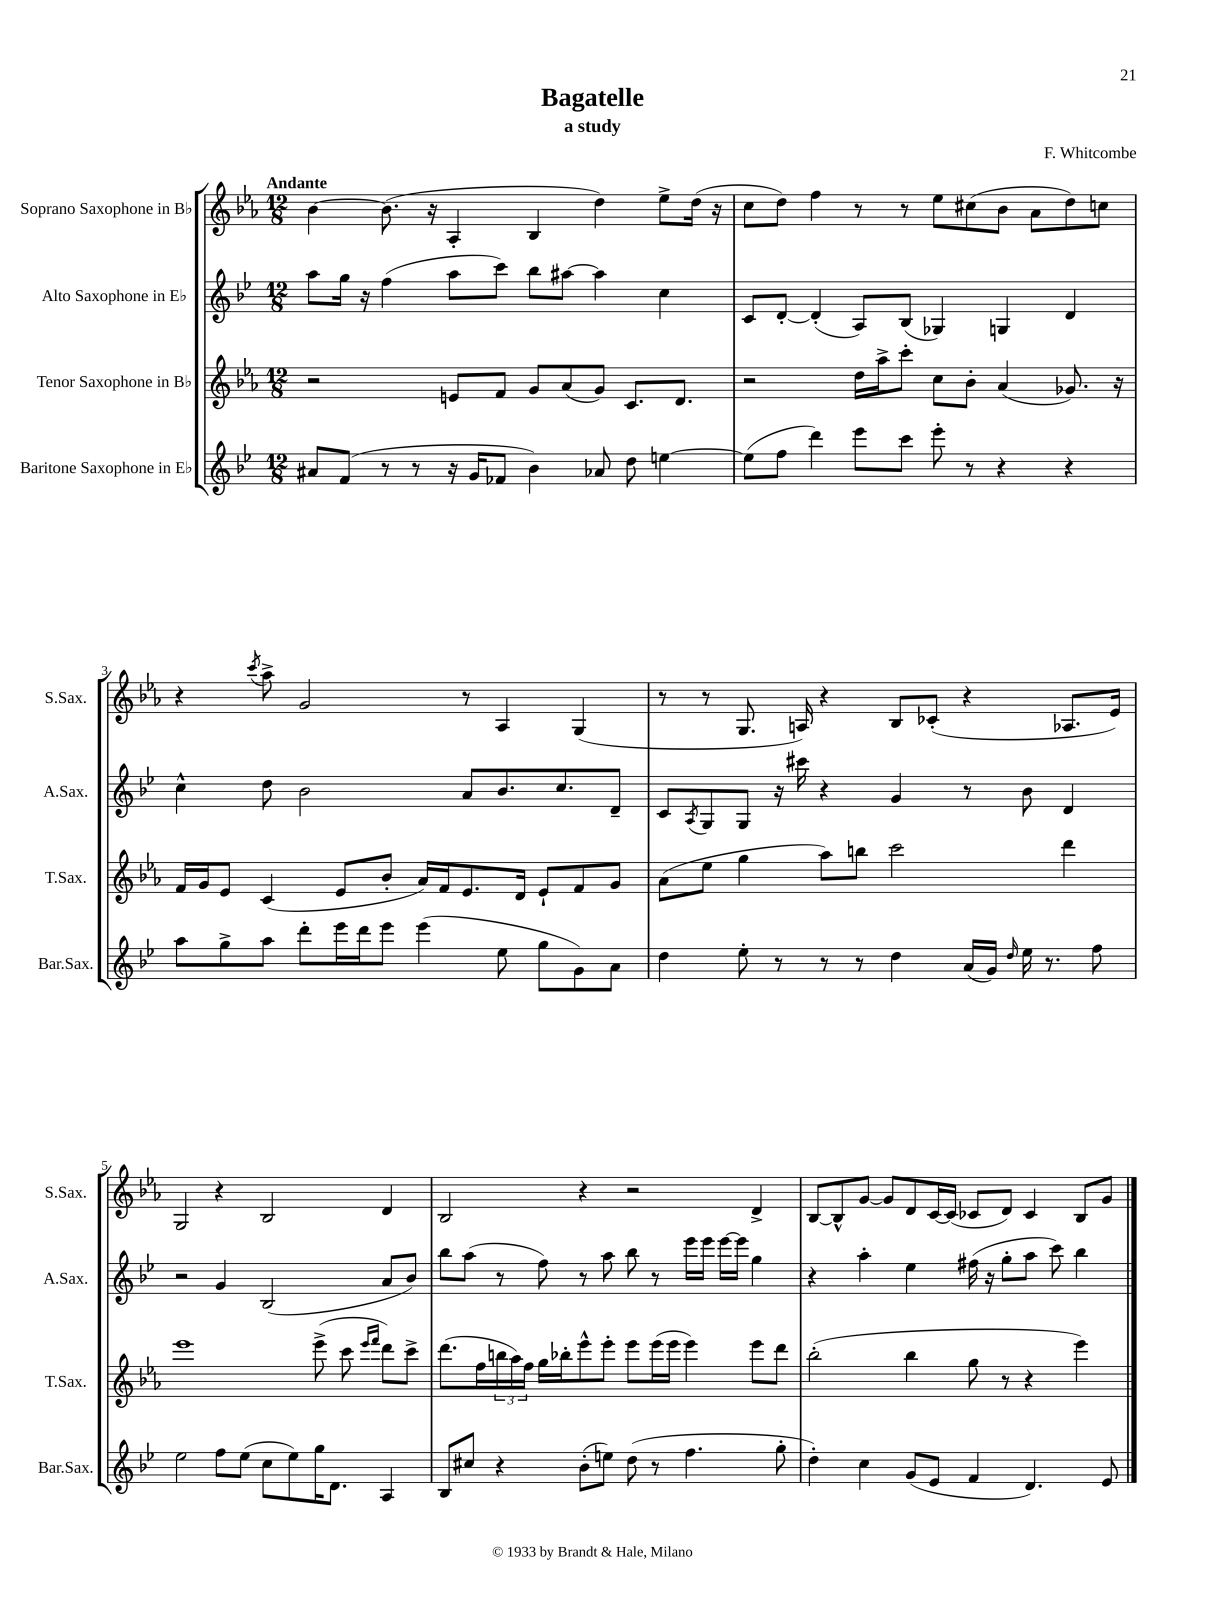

**kern	**kern	**kern	**kern
*staff4	*staff3	*staff2	*staff1
*clefG2	*clefG2	*clefG2	*clefG2
*k[b-e-]	*k[b-e-a-]	*k[b-e-]	*k[b-e-a-]
*M12/8	*M12/8	*M12/8	*M12/8
8a#	2r	8aa	[4b-
(8f	.	16gg	.
.	.	16r	.
8r	.	(4ff	(8.b-]
8r	.	.	.
.	.	.	16r
16r	8e	8aa	4A-'
16g	.	.	.
8f-	8f	8ccc)	.
4b-)	8g	8bb-	4B-
.	(8a-	[8aa#	.
8a-	8g)	4aa#]	4dd)
8dd	8.c	.	.
[4ee	.	4cc	8ee-^
.	8.d	.	.
.	.	.	(16dd
.	.	.	16r
=	=	=	=
(8ee]	2r	8c	8cc
8ff	.	[8d'	8dd)
4ddd)	.	(4d']	4ff
8eee-	16dd	8A)	8r
.	16aa-^	.	.
8ccc	8ccc'	(8B-	8r
8eee-'	8cc	4G-)	8ee-
8r	8b-'	.	(8cc#
4r	(4a-	4G	8b-
.	.	.	8a-
4r	8.g-)	4d	8dd)
.	.	.	8cc
.	16r	.	.
=	=	=	=
8aa	16f	4cc^^	4r
.	16g	.	.
8gg^	8e-	.	.
.	.	.	8qccc
8aa	(4c	8dd	8aa-^
8ddd'	.	2b-	2g
16eee-	8e-	.	.
16ddd	.	.	.
8eee-	8b-'	.	.
(4eee-	16a-)	.	.
.	16f	.	.
.	8.e-	8a	8r
8ee-	.	8.b-	4A-
.	16d	.	.
8gg	8e-`	.	.
.	.	8.cc	.
8g)	8f	.	(4G
8a	8g	8d~	.
=	=	=	=
4dd	(8a-	8c	8r
.	.	8qA	.
.	8ee-	8G	8r
8ee-'	4gg	8G	8.G
8r	.	16r	.
.	.	16ccc#	16A)
8r	8aa-)	4r	4r
8r	8bb	.	.
4dd	2ccc	4g	8B-
.	.	.	(8c-'
(16a	.	8r	4r
16g)	.	.	.
16qqdd	.	.	.
16ee-	.	8b-	.
8.r	.	.	.
.	4ddd	4d	8.A-
8ff	.	.	.
.	.	.	16e-)
=	=	=	=
2ee-	1eee-	2r	2G
8ff	.	4g	4r
(8ee-	.	.	.
8cc	.	(2B-	2B-
8ee-)	.	.	.
16gg	(8eee-^	.	.
8.d	.	.	.
.	8ccc	.	.
.	16qqeee-	.	.
.	16qqfff	.	.
4A	8ddd)	8a	4d
.	8ccc^	8b-)	.
=	=	=	=
8B-	(8.ddd	8bb-	2B-
8cc#	.	(8aa	.
.	16ff	.	.
4r	24bb	8r	.
.	24aa-)	.	.
.	24ff	.	.
.	16gg	8ff)	.
.	16bb-'	.	.
(8b-'	8eee-^^	8r	4r
8ee)	8eee-'	8aa	.
(8dd	8eee-	8bb-	2r
8r	(16eee-	8r	.
.	16eee-	.	.
4.ff	4eee-)	16eee-	.
.	.	16eee-	.
.	.	[16eee-	.
.	.	16eee-]	.
.	8eee-	4gg	4d^
8gg'	8ddd	.	.
=	=	=	=
4dd')	(2bb-'	4r	[8B-
.	.	.	8B-^^]
4cc	.	4aa'	[8g
.	.	.	8g]
(8g	4bb-	4ee-	8d
8e-	.	.	[16c
.	.	.	(16c]
4f	8gg	(16ff#	8c-
.	.	16r	.
.	8r	8gg'	8d)
4.d)	4r	8aa	4c-
.	.	8ccc)	.
.	4eee-)	4bb-	8B-
8e-	.	.	8g
==	==	==	==
*-	*-	*-	*-
